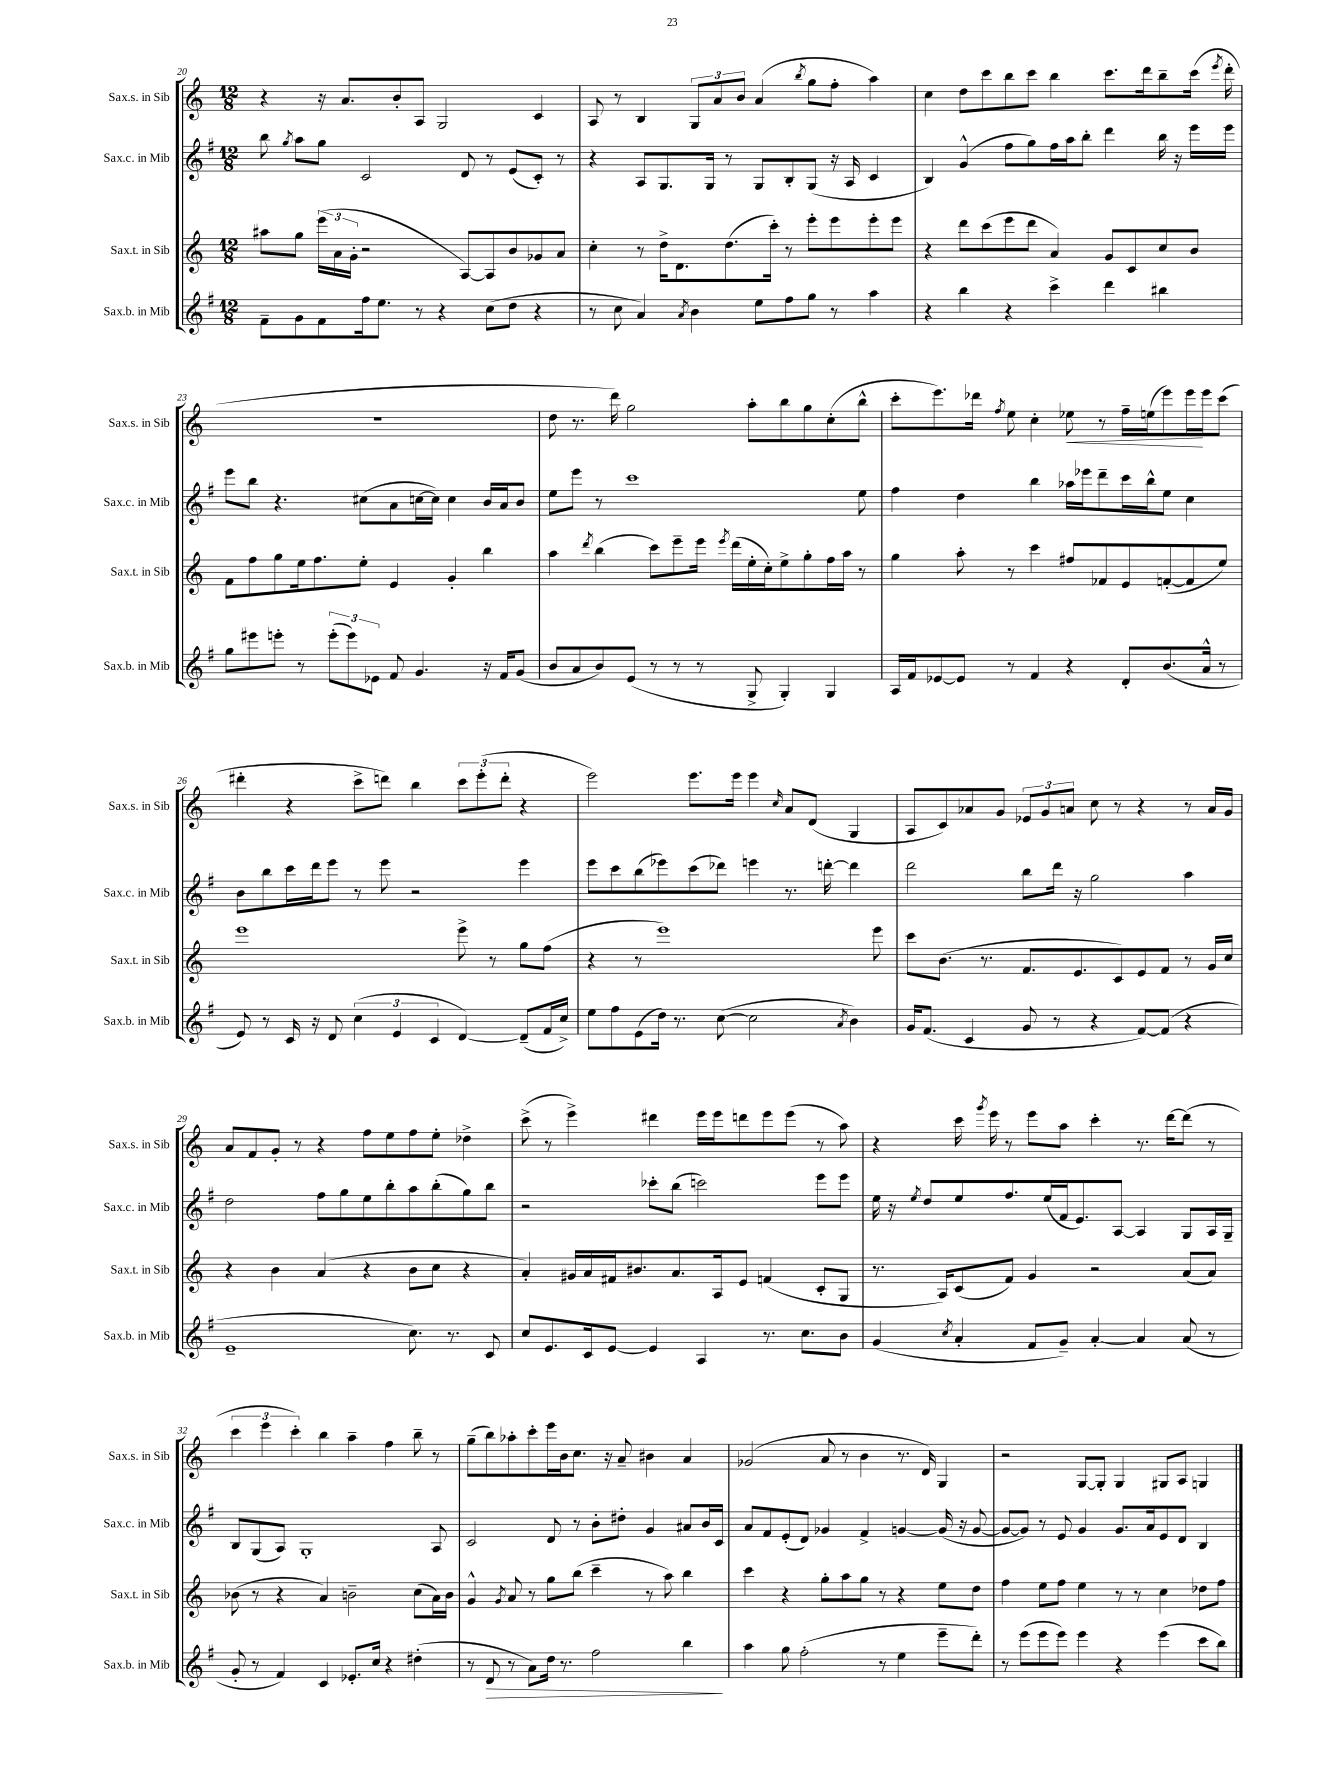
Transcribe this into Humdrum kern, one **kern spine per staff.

**kern	**dynam	**kern	**kern	**kern	**dynam
*part4	*part4	*part3	*part2	*part1	*part1
*staff4	*staff4	*staff3	*staff2	*staff1	*staff1
*I"Sax.b. in Mib	*	*I"Sax.t. in Sib	*I"Sax.c. in Mib	*I"Sax.s. in Sib	*
*I'Sax.b. in Mib	*	*I'Sax.t. in Sib	*I'Sax.c. in Mib	*I'Sax.s. in Sib	*
*clefG2	*	*clefG2	*clefG2	*clefG2	*
*k[f#]	*	*k[]	*k[f#]	*k[]	*
*M12/8	*	*M12/8	*M12/8	*M12/8	*
=20	=20	=20	=20	=20	=20
8f#~\L	.	8aa#X\L	8bb\	4r	.
.	.	.	8qgg/	.	.
8g\	.	8gg\J	8aa\L	.	.
8f#\	.	(24eee\LL	8gg\J	16r	.
.	.	24a\	.	.	.
.	.	.	.	8.a/L	.
.	.	24g'\JJ	.	.	.
16ff#\k	.	2r	2c/	.	.
8.ee\J	.	.	.	.	.
.	.	.	.	8b'/	.
8r	.	.	.	8A/J	.
4r	.	.	.	2G/	.
.	.	[8A/L)	8d/	.	.
(8cc\L	.	8A/]	8r	.	.
8dd\J	.	8b/	(8e/L	.	.
4r	.	8g-X/	8c'/J)	4c/	.
.	.	8a/J	8r	.	.
=21	=21	=21	=21	=21	=21
8r	.	4cc'\	4r	8A/	.
8cc\	.	.	.	8r	.
4a/)	.	8r	8A/L	4B/	.
.	.	16dd^\KL	8.G/	.	.
.	.	8.d\	.	.	.
8qa/	.	.	.	.	.
4b\	.	.	.	12G/L	.
.	.	.	16G/Jk	.	.
.	.	.	.	12a/	.
.	.	(8.dd\	8r	.	.
.	.	.	.	12b/J	.
8ee\L	.	.	8G/L	(4a/	.
.	.	16ccc'\Jk)	.	.	.
8ff#\	.	8r	8B'/	.	.
.	.	.	.	8qbb/	.
8gg\J	.	8eee'\L	(8G/J	8gg\L	.
8r	.	8eee\	16r	8ff'\J	.
.	.	.	16A/	.	.
4aa\	.	8eee'\	4c/	4aa\)	.
.	.	8eee\J	.	.	.
=22	=22	=22	=22	=22	=22
4r	.	4r	4B/)	4cc\	.
4bb\	.	8ddd\L	(4g^^/	8dd\L	.
.	.	(8ccc\	.	8ccc\	.
4r	.	8eee\	8ff#\L	8bb\	.
.	.	8ddd\J	8gg\)	8ccc\J	.
4ccc^\	.	4a/)	16ff#\L	4bb\	.
.	.	.	16aa\J	.	.
.	.	.	8bb'\J	.	.
4ddd\	.	8g/L	4ddd\	8.ccc\L	.
.	.	8c/	.	.	.
.	.	.	.	16ddd\k	.
4bb#X\	.	8cc/	16bb\	8bb~\	.
.	.	.	16r	.	.
.	.	8b/J	16eee\LL	(16ccc\Jk	.
.	.	.	.	8qeee/	.
.	.	.	16eee\JJ	16ddd'\	.
!!LO:LB:g=z
=23	=23	=23	=23	=23	=23
8gg\L	.	8f\L	8eee\L	1.r	.
8eee#X\	.	8ff\	8bb\J	.	.
8eeen'\J	.	8gg\	4.r	.	.
8r	.	16ee\k	.	.	.
.	.	8.ff\	.	.	.
(12eee'\L	.	.	.	.	.
12eee\)	.	.	.	.	.
.	.	8ee'\J	(8cc#X\L	.	.
12e-X\J	.	.	.	.	.
8f#/	.	4e/	8a\	.	.
4.g/	.	.	[16ccn\L	.	.
.	.	.	16cc\JJ])	.	.
.	.	4g'/	4cc\	.	.
16r	.	4bb\	16b/LL	.	.
16f#/KL	.	.	16a/J	.	.
(8g/J	.	.	8b/J	.	.
=24	=24	=24	=24	=24	=24
8b/L	.	4aa\	8ee\L	8dd\	.
8a/	.	.	8eee\J	8.r	.
.	.	8qddd/	.	.	.
8b/)	.	(4bb\	8r	.	.
.	.	.	.	16ddd\)	.
(8e/J	.	.	1ccc	2gg\	.
8r	.	8ccc\L)	.	.	.
8r	.	8eee~\	.	.	.
8r	.	16eee\Jk	.	.	.
.	.	8qeee/	.	.	.
.	.	(16ddd\LL	.	.	.
8G^/	.	16ee'\	.	8aa'\L	.
.	.	16cc'\J)	.	.	.
4G'/)	.	8ee^\	.	8bb\	.
.	.	8gg'\	.	8gg\	.
4G/	.	16ff\L	.	(8cc'\	.
.	.	16aa\JJ	.	.	.
.	.	8r	8ee\	8bb^^\J	.
=25	=25	=25	=25	=25	=25
16A/LL	.	4gg\	4ff#\	8ccc'\L	.
16f#/J	.	.	.	.	.
[8e-X/	.	.	.	8.eee\)	.
8e-/J]	.	8aa'\	4dd\	.	.
.	.	.	.	16ddd-X\Jk	.
.	.	.	.	8qff/	.
8r	.	8r	.	8ee\	.
4f#/	.	4ccc\	4bb\	4cc'\	.
!	!	!	!	!	!LO:HP:b
4r	.	8ff#X/L	16aa-X\LL	8ee-X\	<
.	.	.	16eee-X\J	.	.
.	.	8f-X/	8ddd~\	8r	.
8d'/L	.	8e/	16ccc\L	16ff~\LL	.
.	.	.	16bb^^\J	(16een\J	.
(8.b/	.	([8fn'/	8ee\J	8eee\)	.
.	.	8f/]	4cc\	16eee\L	.
16a^^/Jk	.	.	.	16eee\J	[
8r	.	8ee/J)	.	(8ccc\J	.
!!LO:LB:g=z
=26	=26	=26	=26	=26	=26
8e/)	.	1eee	8b\L	4ddd#X'\	.
8r	.	.	8bb\	.	.
16c/	.	.	16ccc\L	4r	.
16r	.	.	16ddd\J	.	.
8d/	.	.	8eee\J	.	.
(6cc\	.	.	8r	8ccc^\L	.
.	.	.	8eee\	8dddn\J)	.
6e/	.	.	.	.	.
.	.	.	2r	4bb\	.
6c/	.	.	.	.	.
[4d/)	.	8eee^\	.	12ccc\L	.
.	.	.	.	(12eee'\	.
.	.	8r	.	.	.
.	.	.	.	12ddd'\J	.
(8d~/L]	.	8gg\L	4eee\	4r	.
16f#/L	.	(8ff\J	.	.	.
16cc^/JJ)	.	.	.	.	.
=27	=27	=27	=27	=27	=27
8ee\L	.	4r	8eee\L	2eee\)	.
8ff#\	.	.	8ccc\	.	.
(8e\	.	8r	(8bb\	.	.
16dd\Jk)	.	1eee)	8eee-X\)	.	.
8.r	.	.	.	.	.
.	.	.	(8ccc\	8.eee\L	.
([8cc\	.	.	8ddd-X\J)	.	.
.	.	.	.	16eee\Jk	.
2cc\]	.	.	4eeen\	4eee\	.
.	.	.	.	16qqcc/	.
.	.	.	8.r	8a/L	.
.	.	.	.	(8d/J	.
.	.	.	[16dddn'\	.	.
8qa/	.	.	.	.	.
4b\)	.	.	4ddd\]	4G/	.
.	.	8eee\	.	.	.
=28	=28	=28	=28	=28	=28
16g/KL	.	8ccc\L	2ddd\	8A/L	.
(8.f#/J	.	.	.	.	.
.	.	(8.b\J	.	8c/)	.
4c/	.	.	.	8a-X/	.
.	.	8.r	.	.	.
.	.	.	.	8g/J	.
8g/	.	8.f/L	8bb\L	12e-X/L	.
.	.	.	.	12g/	.
8r	.	.	16ddd\Jk	.	.
.	.	.	.	12an/J	.
.	.	8.e/	16r	.	.
4r	.	.	2gg\	8cc\	.
.	.	8c/)	.	8r	.
[8f#/L)	.	8e/	.	4r	.
(8f#/J]	.	8f/J	.	.	.
4r	.	8r	4aa\	8r	.
.	.	16g/LL	.	16a/LL	.
.	.	16cc/JJ	.	16g/JJ	.
!!LO:LB:g=z
=29	=29	=29	=29	=29	=29
1e~	.	4r	2dd\	8a/L	.
.	.	.	.	8f/	.
.	.	4b\	.	8g'/J	.
.	.	.	.	8r	.
.	.	(4a/	8ff#\L	4r	.
.	.	.	8gg\	.	.
.	.	4r	8ee\	8ff\L	.
.	.	.	8bb'\	8ee\	.
8.cc\)	.	8b\L	8aa\	8ff\	.
.	.	8cc\J	(8bb'\	8ee'\J	.
8.r	.	.	.	.	.
.	.	4r	8gg\)	4dd-X^\	.
8c/	.	.	8bb\J	.	.
=30	=30	=30	=30	=30	=30
8cc/L	.	4a'/)	2r	(8ccc^\	.
8.e/	.	.	.	8r	.
.	.	16g#X/LL	.	4eee^\)	.
16c/k	.	16a/	.	.	.
[8e/J	.	16f#X/J	.	.	.
.	.	8.b#X/	.	.	.
4e/]	.	.	8ccc-X'\L	4ddd#X\	.
.	.	8.a/	(8bb\J	.	.
4A/	.	.	2cccn\)	16eee\LL	.
.	.	16A/k	.	16eee\J	.
.	.	8e/J	.	8dddn\	.
8.r	.	(4fn/	.	8eee\	.
.	.	.	.	(8eee\J	.
8.cc\L	.	.	.	.	.
.	.	8c'/L	8eee\L	8r	.
8b\J	.	8G/J	8eee\J	8aa\)	.
=31	=31	=31	=31	=31	=31
(4g/	.	8.r	16ee\	4r	.
.	.	.	16r	.	.
.	.	.	8qee/	.	.
.	.	.	8dd/L	.	.
.	.	16A/KL)	.	.	.
8qcc/	.	.	.	.	.
4a'/	.	(8c/	8ee/	16ccc\	.
.	.	.	.	8qggg/	.
.	.	.	.	16eee\	.
.	.	8f/J)	8.ff#/	8r	.
8f#/L	.	4g/	.	8eee\L	.
.	.	.	(16ee/L	.	.
8g~/J)	.	.	16f#/J	8aa\J	.
.	.	.	8.e/)	.	.
[4a'/	.	2r	.	4ccc'\	.
.	.	.	[8A/J	.	.
4a/]	.	.	4A/]	8.r	.
.	.	.	.	[16ddd\KL	.
(8a/	.	(8a/L	8G/L	(8ddd\J]	.
8r	.	8a/J)	16A/L	8r	.
.	.	.	16G~/JJ	.	.
!!LO:LB:g=z
=32	=32	=32	=32	=32	=32
8g'/	.	(8b-X\	8B/L	6ccc\	.
8r	.	8r	(8G/	.	.
.	.	.	.	6eee\	.
4f#/)	.	4r	8A/J)	.	.
.	.	.	.	6ccc'\)	.
.	.	.	1G'	.	.
4c/	.	4a/)	.	4bb\	.
8.e-X'/L	.	2bn~\	.	4aa~\	.
16cc/Jk	.	.	.	.	.
4r	.	.	.	4ff\	.
(4dd#X'\	.	(8cc\L	.	8bb~\	.
.	.	16a\L)	8A/	8r	.
.	.	16b\JJ	.	.	.
=33	=33	=33	=33	=33	=33
8r	.	4g^^/	2c/	(8gg~\L	.
!	!LO:HP:b	!	!	!	!
8d/	>	.	.	8bb\)	.
.	.	8qg/	.	.	.
8r	.	8a/	.	8aa-X'\	.
8a\L)	.	8r	.	8ccc'\	.
16dd\Jk	.	8gg\L	8d/	16eee\L	.
8.r	.	.	.	16b\J	.
.	.	(8bb\J	8r	8.cc\J	.
2ff#\	.	4ccc~\	8b'\L	.	.
.	.	.	.	16r	.
.	.	.	8dd#X'\J	8a~/	.
.	.	8r	4g/	4b#X\	.
.	.	8aa\)	.	.	.
4bb\	.	4bb\	8a#X/L	4a/	.
.	.	.	16b/L	.	.
.	.	.	16c/JJ	.	.
.	]	.	.	.	.
=34	=34	=34	=34	=34	=34
4aa\	.	4ccc\	8a/L	(2g-X/	.
.	.	.	8f#/	.	.
8gg\	.	4r	(8e'/	.	.
(2ff#'\	.	.	8d/J)	.	.
.	.	8gg'\L	4g-X/	8a/	.
.	.	8aa\	.	8r	.
.	.	8gg\J	4f#^/	4b\	.
8r	.	8r	.	.	.
4ee\	.	4r	[4gn/	8.r	.
.	.	.	.	16d/)	.
8eee~\L	.	8ee\L	(16g/]	4G/	.
.	.	.	16r	.	.
8ddd'\J)	.	8dd\J	[8g/	.	.
=35	=35	=35	=35	=35	=35
8r	.	4ff\	8g/L_	2r	.
(8eee\L	.	.	8g/J])	.	.
8eee\	.	8ee\L	8r	.	.
8eee\J)	.	8ff\J	8e/	.	.
4eee\	.	4ee\	4g/	[8G/L	.
.	.	.	.	8G'/J]	.
4r	.	8r	8.g/L	4G/	.
.	.	8r	.	.	.
.	.	.	16a/k	.	.
(4eee\	.	4cc\	8e/	8G#X/L	.
.	.	.	8d/J	8A/J	.
8ccc\L	.	8dd-X\L	4B/	4Gn/	.
8bb\J)	.	8ff\J	.	.	.
==	==	==	==	==	==
*-	*-	*-	*-	*-	*-
